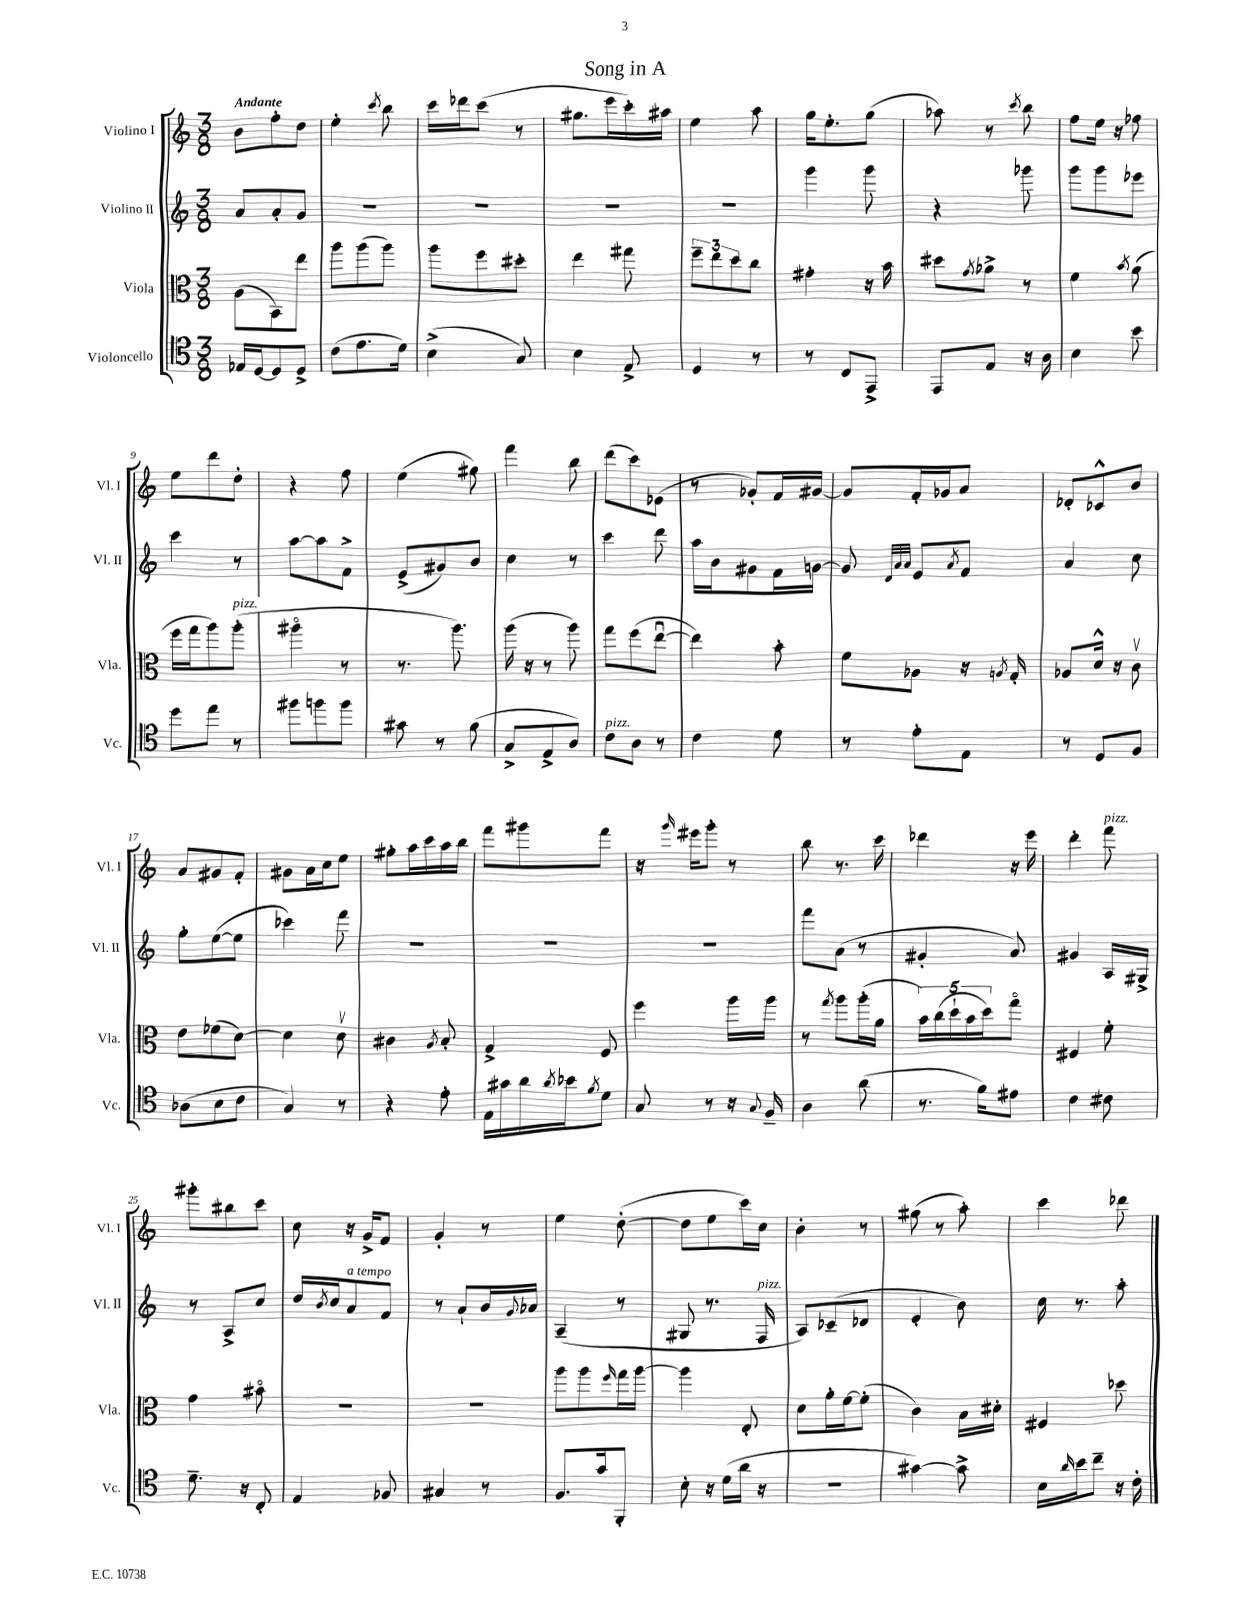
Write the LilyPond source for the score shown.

\header { title = "Song in A" }
<<
\new StaffGroup <<
\new Staff = "s0" \with { instrumentName = "Violino I" shortInstrumentName = "Vl. I" } {
    \clef treble \key c \major \numericTimeSignature \time 3/8 \tempo "Andante"
    b'8 f''8-. d''8 |
    e''4-. \acciaccatura { c'''8 } b''8 |
    c'''16 des'''16 c'''8( r8 |
    gis''8. e'''16 c'''16-.) ais''16 |
    e''4 a''8 |
    g''16 e''8.-. g''8( |
    aes''8) r8 \acciaccatura { c'''8 } b''8 |
    f''8 e''16 r16 fes''8 |
    e''8 d'''8 d''8-. |
    r4 f''8 |
    e''4( gis''8) |
    f'''4 b''8 |
    d'''8( c'''8) ees'8( |
    r8 ges'8-.) f'16 gis'16~ |
    gis'8 f'16-. ges'16 a'8 |
    des'8-. ces'8-^ b'8 |
    a'8 gis'8 f'8-. |
    gis'8 a'16 c''16 e''8 |
    gis''8-. a''16 c'''16 a''16 b''16 |
    f'''8 gis'''8 f'''8 |
    r16 \grace { g'''16 } eis'''16 g'''8-. r8 |
    b''8 r8. c'''16 |
    des'''4 r16 e'''16 |
    d'''4-. f'''8^\markup { \italic "pizz." } |
    gis'''8-. bis''8 c'''8 |
    c''8 r16 g'16-> f'8 |
    g'4-. r8 |
    e''4 d''8~-.( |
    d''8 e''8 c'''16) c''16 |
    b'4-. r8 |
    gis''8( r8 a''8-.) |
    c'''4 des'''8 \bar "|." |
}
\new Staff = "s1" \with { instrumentName = "Violino II" shortInstrumentName = "Vl. II" } {
    \clef treble \key c \major \numericTimeSignature \time 3/8
    a'8 a'8-. g'8 |
    R4. |
    R4. |
    R4. |
    R4. |
    g'''4 g'''8 |
    r4 ges'''8 |
    g'''8 g'''8 ees'''8 |
    c'''4 r8 |
    a''8~ a''8 f'8-> |
    e'8->( gis'8) b'8 |
    c''4 r8 |
    c'''4 d'''8 |
    a''16 b'16 gis'8 f'16 g'16~ |
    g'8 \grace { d'32 a'32 a'32 } e'8 \acciaccatura { a'8 } f'8 |
    a'4 c''8 |
    g''8-. e''8~( e''8 |
    ces'''4) f'''8 |
    R4. |
    R4. |
    R4. |
    f'''8 a'8( r8 |
    gis'4-. a'8) |
    gis'4 a16 gis16-> |
    r8 a8-> c''8 |
    d''16 \acciaccatura { b'8 } c''16 a'8^\markup { \italic "a tempo" } f'8 |
    r8 a'8-! b'16 \appoggiatura { g'8 } aes'16 |
    a4--( r8 |
    gis8 r8. f16^\markup { \italic "pizz." } |
    a8) ces'8--( des'8 |
    e'4-. b'8) |
    c''16 r8. a''8-. \bar "|." |
}
\new Staff = "s2" \with { instrumentName = "Viola" shortInstrumentName = "Vla." } {
    \clef alto \key c \major \numericTimeSignature \time 3/8
    a8( b,8) e''8 |
    a''8 a''8( a''8) |
    a''8 f''8 dis''8-. |
    e''4 gis''8 |
    \tuplet 3/2 { f''8-- e''8 d''8 } c''8 |
    gis'4-. r16 b'16 |
    dis''8 \acciaccatura { g'8 } aes'8-> r8 |
    f'4 \acciaccatura { b'8 } a'8( |
    f''16 g''16 a''8) a''8-.^\markup { \italic "pizz." }( |
    ais''4\flageolet r8 |
    r8. a''8.) |
    a''16( r16 r8 a''8) |
    g''8 f''8( e''8~\downbow |
    e''4) b'8-. |
    f'8 aes8 r16 \acciaccatura { a8 } g16-. |
    aes8 d'16-^ r16 c'8\upbow |
    e'8 fes'8( d'8~) |
    d'4 d'8\upbow |
    cis'4 \acciaccatura { a8 } b8-. |
    g4-> f8 |
    f''4 a''16 a''16 |
    r8 \acciaccatura { g''8 } a''8 a''16-.( a'16 |
    \tuplet 5/4 { b'16) c''16( d''16-! b'16 d''16) } g''8\flageolet |
    fis4 f'8-. |
    g'4 bis'8\flageolet |
    R4. |
    R4. |
    a''8 a''8 \grace { f''16 } g''16 a''16~ |
    a''4 e8-. |
    d'8 a'16-. f'16~ f'8-.( |
    c'4) b16 dis'16-. |
    fis4 des''8 \bar "|." |
}
\new Staff = "s3" \with { instrumentName = "Violoncello" shortInstrumentName = "Vc." } {
    \clef tenor \key c \major \numericTimeSignature \time 3/8
    ees16 d16~ d8 d8-> |
    c'8( e'8. d'16) |
    b4->( g8) |
    b4 e8-> |
    d4 r8 |
    r8 c8 e,8-> |
    e,8 e8 r16 a16 |
    b4 b'8 |
    d''8 e''8 r8 |
    fis''8 f''8 f''8 |
    gis'8 r8 f'8( |
    g8-> e8-> a8) |
    c'8^\markup { \italic "pizz." } a8 r8 |
    c'4 d'8 |
    r8 e'8-. e8 |
    r8 d8 f8 |
    aes8( b8 c'8 |
    g4) r8 |
    r4 e'8-. |
    e16 gis'16 a'16 \acciaccatura { a'8 } bes'16 \acciaccatura { f'8 } d'8 |
    g8 r8 r16 \appoggiatura { g8 } f16-- |
    a4 a'8( |
    r8. f'16) eis'8 |
    c'4 cis'8 |
    d'8.-- r16 c8-. |
    e4 fes8 |
    gis4 r8 |
    f8. g'16 f,8-. |
    b8-. r16 d'16( a'16 r16 |
    R4. |
    gis'4~) gis'8-> |
    b16 \grace { a'16 } b'16 c''8-- r16 c'16-. \bar "|." |
}
>>
>>
